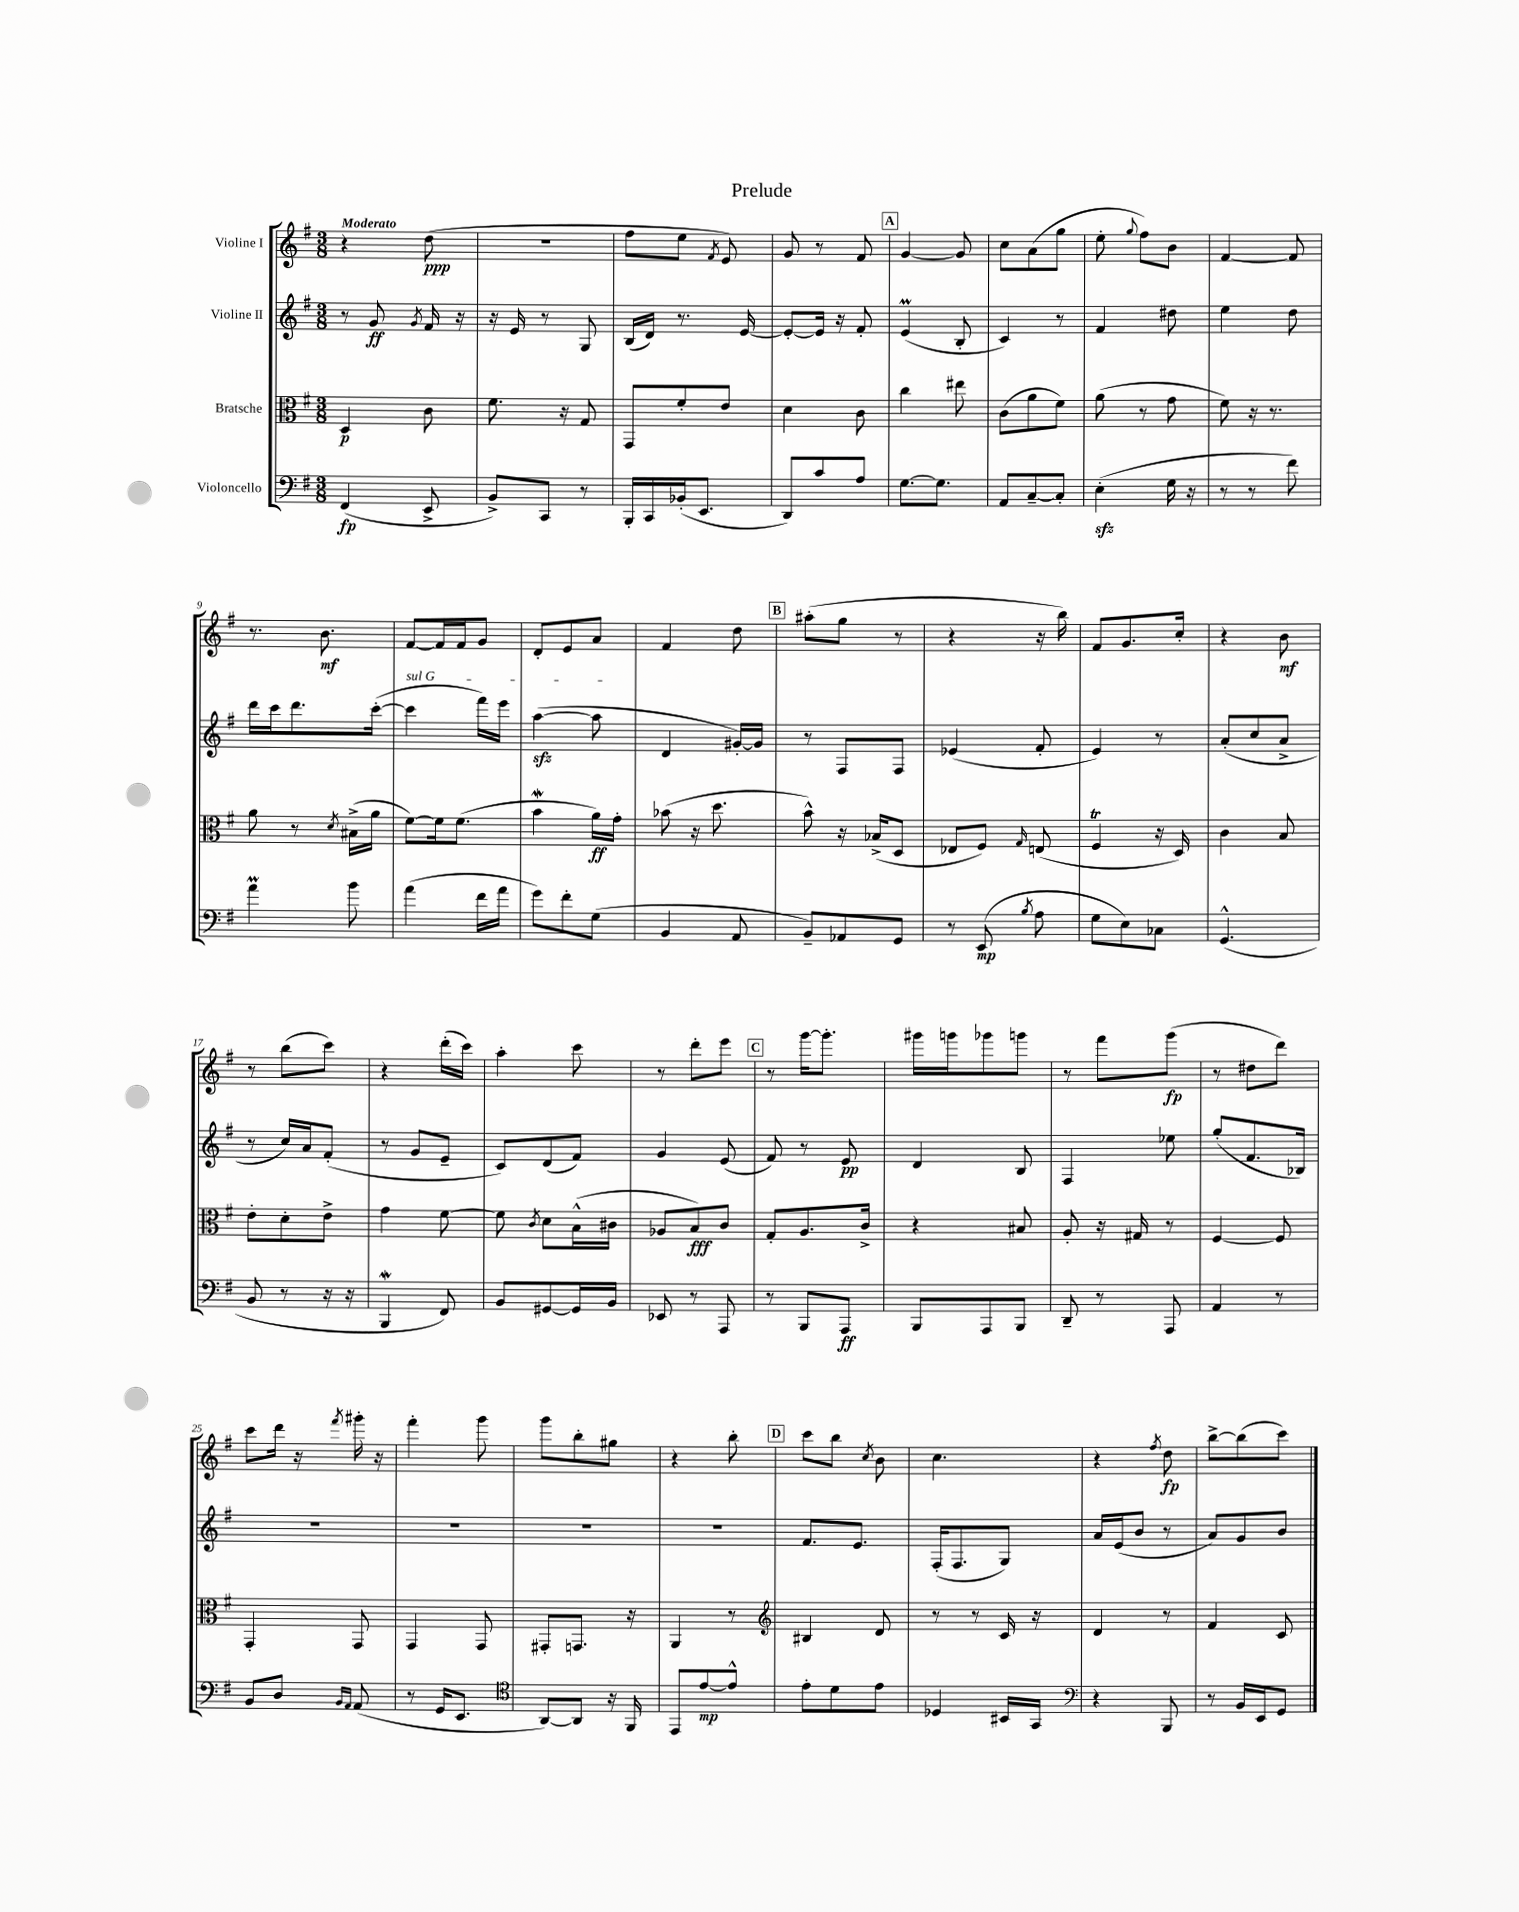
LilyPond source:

\header { title = "Prelude" }
<<
\new StaffGroup <<
\new Staff = "s0" \with { instrumentName = "Violine I" } {
    \clef treble \key g \major \numericTimeSignature \time 3/8 \tempo "Moderato"
    \autoBeamOff r4 d''8\ppp( |
    R4. |
    fis''8[ e''8] \acciaccatura { fis'8 } e'8) |
    g'8 r8 fis'8 |
    \mark \markup { \box "A" } g'4~ g'8 |
    c''8[ a'8( g''8] |
    e''8-. \appoggiatura { g''8 } fis''8[) b'8] |
    fis'4~ fis'8 |
    r8. b'8.\mf |
    fis'8[~ fis'16 fis'16 g'8] |
    d'8[-. e'8 a'8] |
    fis'4 d''8 |
    \mark \markup { \box "B" } ais''8[-.( g''8] r8 |
    r4 r16 b''16) |
    fis'8[ g'8. c''16]-. |
    r4 b'8\mf |
    r8 b''8[( c'''8]) |
    r4 d'''16[-.( c'''16]) |
    a''4-. c'''8 |
    r8 d'''8[-. e'''8] |
    \mark \markup { \box "C" } r8 g'''16[~ g'''8.]-. |
    gis'''16[ g'''16 ges'''8 g'''8] |
    r8 fis'''8[ g'''8]\fp( |
    r8 dis''8[ d'''8]) |
    c'''8[ d'''16] r16 \acciaccatura { fis'''8 } gis'''16-. r16 |
    fis'''4-. g'''8 |
    g'''8[ b''8-. gis''8] |
    r4 b''8-. |
    \mark \markup { \box "D" } c'''8[ b''8] \acciaccatura { c''8 } b'8 |
    c''4. |
    r4 \acciaccatura { fis''8 } d''8\fp |
    b''8[~-> b''8( c'''8]) \bar "|." |
}
\new Staff = "s1" \with { instrumentName = "Violine II" } {
    \clef treble \key g \major \numericTimeSignature \time 3/8
    \autoBeamOff r8 g'8\ff \acciaccatura { g'8 } fis'16 r16 |
    r16 e'16 r8 g8 |
    b16[( d'16]) r8. e'16~ |
    e'8[~-. e'16] r16 fis'8-. |
    \mark \markup { \box "A" } e'4\prall( b8-. |
    c'4) r8 |
    fis'4 dis''8 |
    e''4 d''8 |
    d'''16[ c'''16 d'''8. c'''16]~-.( |
    \once \override TextSpanner.bound-details.left.text = \markup { \italic "sul G" } c'''4\startTextSpan fis'''16[) e'''16] |
    a''4~\sfz( a''8\stopTextSpan |
    d'4 gis'16[~-.) gis'16] |
    \mark \markup { \box "B" } r8 fis8[ fis8] |
    ees'4( fis'8-. |
    e'4) r8 |
    a'8[-.( c''8 a'8]-> |
    r8 c''16[) a'16 fis'8]-.( |
    r8 g'8[ e'8]-- |
    c'8[) d'8( fis'8]) |
    g'4 e'8( |
    \mark \markup { \box "C" } fis'8) r8 e'8\pp |
    d'4 b8 |
    fis4 ees''8 |
    g''8[-.( fis'8. bes16]) |
    R4. |
    R4. |
    R4. |
    R4. |
    \mark \markup { \box "D" } fis'8.[ e'8.] |
    fis16[-.( fis8. g8]) |
    a'16[ e'16( b'8] r8 |
    a'8[) g'8 b'8] \bar "|." |
}
\new Staff = "s2" \with { instrumentName = "Bratsche" } {
    \clef alto \key g \major \numericTimeSignature \time 3/8
    \autoBeamOff d4\p c'8 |
    fis'8. r16 g8 |
    g,8[ fis'8-. e'8] |
    d'4 c'8 |
    \mark \markup { \box "A" } c''4 eis''8 |
    c'8[( a'8 fis'8]) |
    a'8( r8 g'8 |
    fis'8) r16 r8. |
    a'8 r8 \acciaccatura { d'8 } bis16[->( a'16] |
    fis'8[~) fis'16 fis'8.]( |
    b'4\mordent a'16[\ff) g'16]-. |
    bes'8( r16 d''8. |
    \mark \markup { \box "B" } b'8-^) r16 bes16[->( d8] |
    ees8[ fis8]) \grace { g16 } e8( |
    fis4\trill r16 d16) |
    c'4 b8 |
    e'8[-. d'8-. e'8]-> |
    g'4 fis'8~ |
    fis'8 \acciaccatura { c'8 } d'8[ b16-^( cis'16] |
    aes8[ b8\fff) c'8] |
    \mark \markup { \box "C" } g8[-. a8. c'16]-> |
    r4 bis8 |
    a8-. r16 gis16 r8 |
    fis4~ fis8 |
    g,4-. g,8 |
    g,4 g,8 |
    gis,8[-. g,8.] r16 |
    a,4 r8 |
    \mark \markup { \box "D" } \clef treble bis4 d'8 |
    r8 r8 c'16 r16 |
    d'4 r8 |
    fis'4 c'8 \bar "|." |
}
\new Staff = "s3" \with { instrumentName = "Violoncello" } {
    \clef bass \key g \major \numericTimeSignature \time 3/8
    \autoBeamOff fis,4\fp( e,8-> |
    b,8[->) c,8] r8 |
    b,,16[-. c,16 bes,16-.( e,8.] |
    d,8[) c'8 a8] |
    \mark \markup { \box "A" } g8.[~ g8.] |
    a,8[ c8~-- c8]-. |
    e4-.\sfz( g16 r16 |
    r8 r8 fis'8) |
    a'4\prall b'8 |
    a'4( fis'16[ a'16] |
    g'8[) fis'8-. g8]( |
    b,4 a,8 |
    \mark \markup { \box "B" } b,8[--) aes,8 g,8] |
    r8 e,8\mp( \acciaccatura { b8 } a8 |
    g8[ e8) ces8] |
    g,4.-^( |
    b,8 r8 r16 r16 |
    b,,4\mordent fis,8) |
    b,8[ gis,8~ gis,16 b,16] |
    ees,8 r8 a,,8 |
    \mark \markup { \box "C" } r8 b,,8[ a,,8]\ff |
    b,,8[ a,,8 b,,8] |
    d,8-- r8 a,,8 |
    a,4 r8 |
    b,8[ d8] \grace { b,16[ a,16] } a,8( |
    r8 g,16[ e,8.] |
    \clef tenor a,8[~) a,8] r16 fis,16 |
    e,8[ e'8~\mp e'8]-^ |
    \mark \markup { \box "D" } e'8[-. d'8 e'8] |
    des4 bis,16[ g,16] |
    \clef bass r4 b,,8 |
    r8 b,16[ e,16 g,8] \bar "|." |
}
>>
>>
